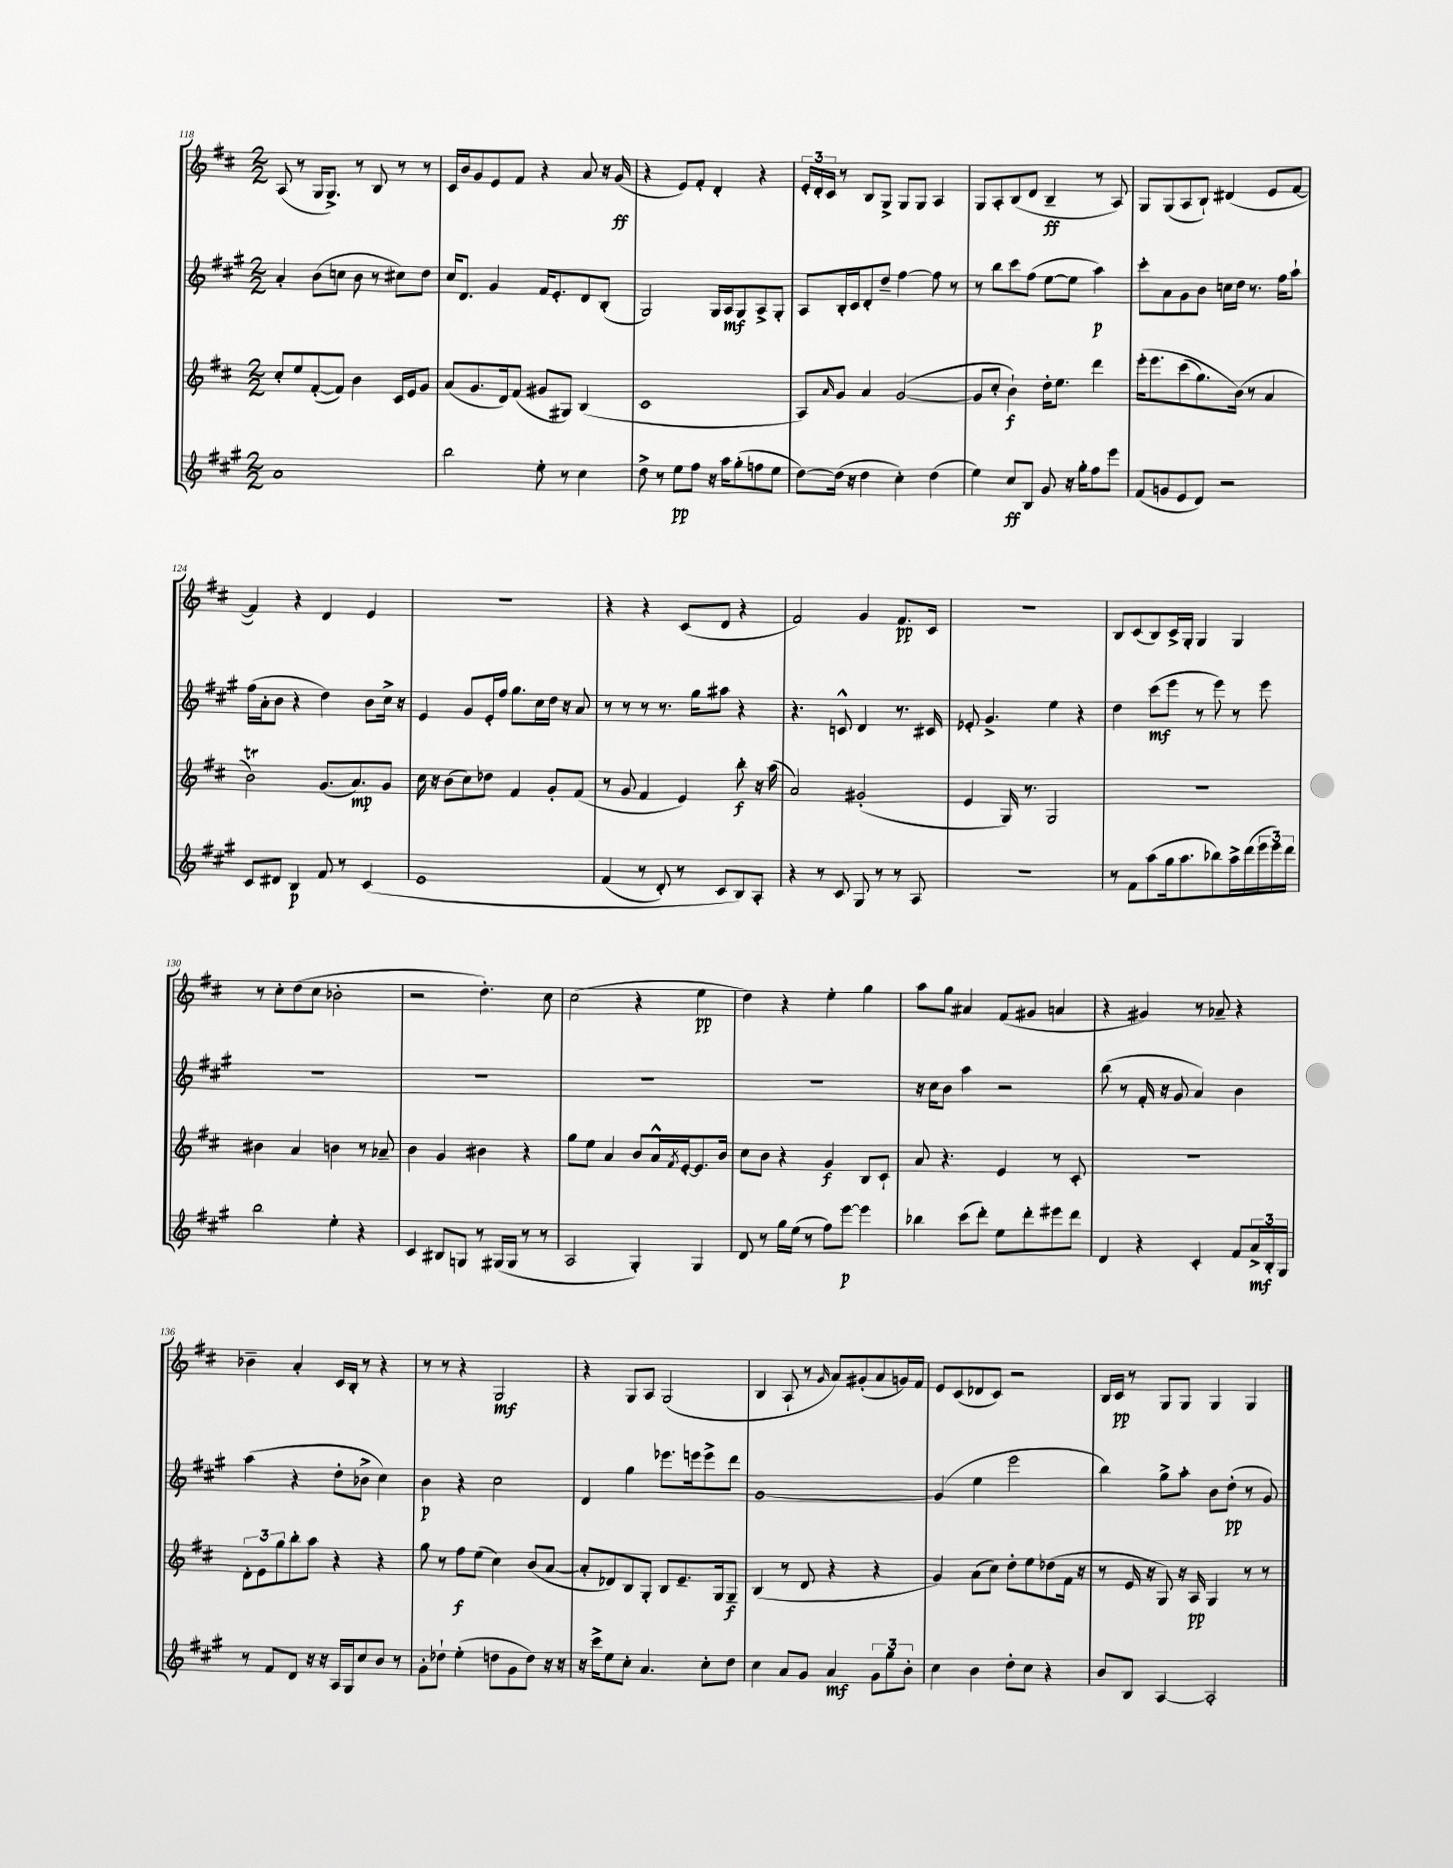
<<
\new StaffGroup <<
\new Staff = "s0" {
    \clef treble \key d \major \numericTimeSignature \time 2/2
    a8( r8 g16 g8.->) r8 b8 r8 r8 |
    cis'16 b'16 g'8 e'8 fis'8 r4 a'8 r16 g'16\ff( |
    r4 e'8) fis'8-. d'4-. r4 |
    \tuplet 3/2 { e'16-. d'16-. cis'16 } r8 b8 g8-> g8 g8 a4 |
    g8 a8-. b8( d'8 b4--\ff r8 a8) |
    g8 g8( a8 b8-!) dis'4( e'8 fis'8~ |
    fis'4) r4 d'4 e'4 |
    r1 |
    r4 r4 cis'8( d'8 r4 |
    fis'2) g'4 fis'8.\pp cis'16 |
    R1 |
    b8 cis'8( b8) cis'16-> g16-. g4 g4 |
    r8 cis''8-. d''8( cis''8 bes'2-. |
    r2 d''4.-.) cis''8 |
    cis''2( r4 e''4\pp |
    d''4) r4 e''4-. g''4 |
    a''8 g''8 ais'4 fis'8( gis'8 a'4 |
    r4 gis'4) r8 aes'8-- r4 |
    bes'4-- a'4-. cis'16 b16-. r8 r4 |
    r8 r8 r4 g2\mf |
    r4 g8 a8 g2( |
    b4 a8-! r8 \grace { g'16 } a'8) gis'8-.( a'8 g'16) fis'16 |
    e'8 cis'8( des'8 cis'8) r2 |
    b16 cis'16\pp r8 g8 g8 g4 g4 \bar "|." |
}
\new Staff = "s1" {
    \clef treble \key a \major \numericTimeSignature \time 2/2
    a'4-. b'8( c''8 b'8 r8 cis''8) d''8 |
    cis''16 d'8. gis'4 fis'16 e'8.-. d'8 b8-.( |
    gis2) gis16 a16\mf gis8 a8-> gis8-. |
    a8 b16-. cis'16 d'8-. d''8-- fis''4~ fis''8 r8 |
    r8 b''8 cis'''8 fis''8( e''8~ e''8 a''4\p) |
    cis'''8-. a'8 gis'8 b'8 c''16 d''16 r8. fis''16 a''8-! |
    fis''16( a'16-. b'8 r4 d''4) b'8 cis''16-> r16 |
    e'4 gis'8 e'16-. fis''16 gis''8. cis''16 d''16 r16 a'8 |
    r8 r8 r8 r8. gis''16 ais''8 r4 |
    r4. c'8-^ d'4 r8. cis'16 |
    ees'8-. gis'4.-> e''4 r4 |
    d''4 cis'''8\mf( e'''8 r8 e'''8) r8 e'''8 |
    R1 |
    R1 |
    R1 |
    R1 |
    r16 cis''16 b'8 a''4 r2 |
    b''8( r8 fis'16-. r16 gis'8 a'4) b'4 |
    a''4( r4 d''8-. bes'8-> cis''4) |
    b'4\p r4 cis''2 |
    d'4 gis''4 ees'''8. e'''16 e'''8-> d'''8 |
    gis'1~ |
    gis'4( e''4 e'''2 |
    b''4) gis''8-> a''8-. b'8 d''8-.\pp( r8 gis'8) \bar "|." |
}
\new Staff = "s2" {
    \clef treble \key d \major \numericTimeSignature \time 2/2
    cis''8-. e''8 fis'8~-.( fis'8) b'4 cis'16 e'16 g'8 |
    a'8( g'8. d'16) fis'8( gis'8 gis8) b4( |
    cis'1 |
    a8) \grace { a'16 } g'8 a'4 g'2~( |
    g'8 cis''8-. b'4-!\f) d''16-. e''8. d'''4 |
    e'''16-.\( e'''8. cis'''8( g''8.) b'16(\) r8 a'4 |
    b'2\trill) g'8.( a'8.\mp) g'8 |
    cis''16 r16 b'8( cis''8) des''8 fis'4 g'8-. fis'8( |
    r8 g'8 fis'4 e'4) b''8-.\f r16 a''16( |
    a'2) gis'2-.( |
    e'4 g16) r8. g2 |
    r1 |
    bis'4 a'4 b'4 r8 aes'8-- |
    b'4 g'4 bis'4 r4 |
    g''8 e''8 a'4 b'8 a'16-^ \acciaccatura { fis'8 } e'16~-. e'8. b'16 |
    cis''8 b'8 r4 g'4\f b8 cis'8-! |
    a'8 r4. e'4 r8 cis'8-. |
    R1 |
    \tuplet 3/2 { d'8-. e'8 g''8 } b''8-. a''8 r4 r4 |
    g''8 r8 fis''8\f e''8( cis''4) b'8( a'8~ |
    a'8-. des'8) b8 g8-. b8 e'8.-- g16 g8--\f |
    b4( r8 d'8 r4 r4 |
    g'4) a'8( cis''8) d''8-. e''8 des''8( fis'16 r16 |
    r8 e'16 r16 g8) r16 a16\pp g4 r8 r8 \bar "|." |
}
\new Staff = "s3" {
    \clef treble \key a \major \numericTimeSignature \time 2/2
    a'1 |
    b''2 e''8-. r8 cis''4 |
    d''8-> r8 e''8\pp fis''8 r16 a''16 gis''8-.( f''8 e''8 |
    d''8~) d''16( r16 d''4 cis''4-.) d''4( |
    e''4) cis''8\ff b8 gis'8 r16 gis''16-. fis''8 e'''8 |
    fis'8( g'8 e'8 d'8) r2 |
    cis'8 dis'8 b4\p fis'8 r8 cis'4\( |
    e'1 |
    fis'4( r8 d'8-.) r8 cis'8 b8\) a8-. |
    r4 r8 cis'8 gis8 r8 r8 a8 |
    R1 |
    r8 fis'8 a''8( gis''16 a''8. bes''8) a''16-> d'''16( \tuplet 3/2 { e'''16 e'''16) d'''16 } |
    b''2 e''4-. r4 |
    cis'4 bis8 g8 r8 gis16( gis16 r8 r8 |
    a2 gis4-.) gis4 |
    d'8 r8 gis''16 e''16( r8 fis''8) e'''8~\p e'''4 |
    bes''4 cis'''8( d'''8-.) e''8 d'''8-. eis'''8 d'''8 |
    d'4 r4 cis'4-. fis'8 \tuplet 3/2 { a'16->\mf b16-. gis16 } |
    r8 fis'8 d'8 r16 r16 a16 gis16 cis''8 b'8 r8 |
    gis'8-. des''8-! e''4-.( d''8 gis'8 d''8) r16 r16 |
    r16 cis'''16-> e''8 cis''8-. a'4. cis''8-. d''8 |
    cis''4 a'8 gis'8 a'4\mf \tuplet 3/2 { gis'8 gis''8 b'8-. } |
    cis''4 b'4 d''8-. cis''8 r4 |
    b'8 b8 a4~ a2-. \bar "|." |
}
>>
>>
\layout { \context { \Score currentBarNumber = #118 } }
